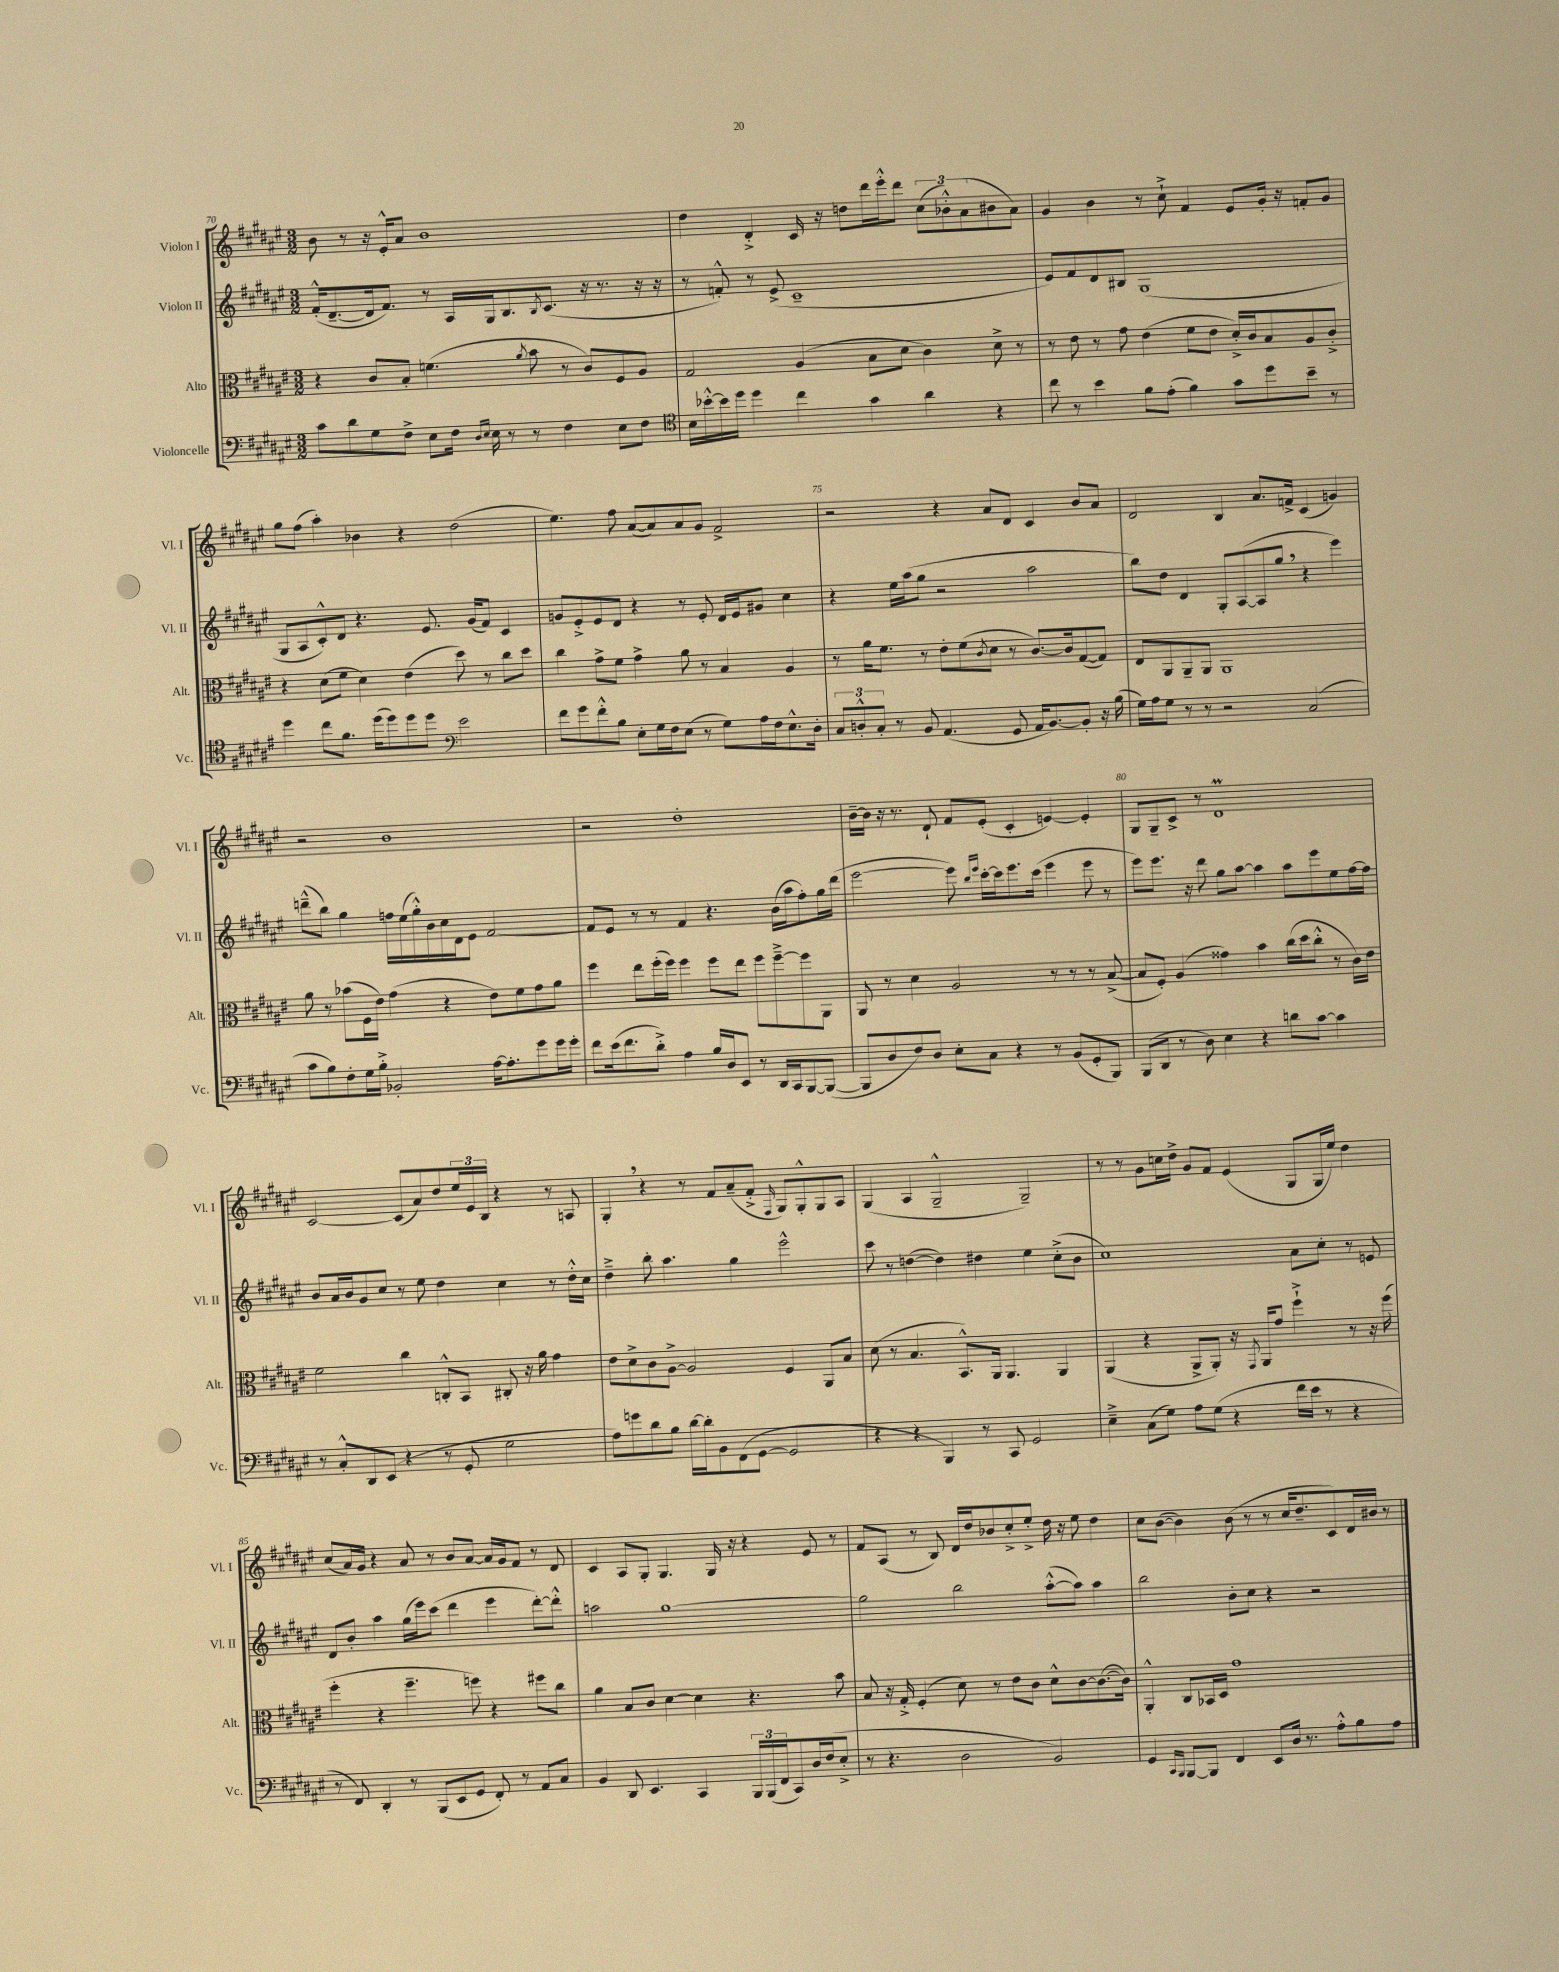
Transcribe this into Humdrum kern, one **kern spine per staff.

**kern	**kern	**kern	**kern
*staff4	*staff3	*staff2	*staff1
*clefF4	*clefC3	*clefG2	*clefG2
*k[f#c#g#d#a#e#]	*k[f#c#g#d#a#e#]	*k[f#c#g#d#a#e#]	*k[f#c#g#d#a#e#]
*M3/2	*M3/2	*M3/2	*M3/2
8c#	4r	(16f#'^^	8b
.	.	[8.d#~	.
8d#	.	.	8r
8G#	8c#	16d#]	16r
.	.	8.f#)	16e#'^^
8F#^	8B'	.	8a#
8E#	(4.f	8r	1b
16F#	.	16A#	.
16qqD#	.	.	.
16qqE#	.	.	.
16E#	.	16G#	.
8r	.	8.B	.
.	8qa#	.	.
8r	8b	.	.
.	.	8qB	.
.	.	(8.c#	.
4F#	8r	.	.
.	8c#)	16r	.
.	.	8.r	.
8E#	8F#	.	.
8F#	8A#	16r	.
.	.	16r	.
=	=	=	=
*clefC4	*	*	*
16B	2G#	8r	4dd#
[16b-'^^	.	.	.
16b-]	.	8f'^^)	.
16dd#	.	.	.
4dd#	.	8r	4d#'^
.	.	(8e#^	.
4cc#	(4A#	1c#~	16c#
.	.	.	16r
.	.	.	8dd
4g#	8B	.	16ddd#
.	.	.	16eee#'^^
.	8d#	.	8ddd#
4a#	4c#)	.	(12cc#
.	.	.	12b-'^^)
.	.	.	(12a#
4r	8d#^	.	8b#
.	8r	.	8a#)
=	=	=	=
8cc#	8r	8e#)	4g#
8r	8e#	8f#	.
4b	8r	8d#	4b
.	8g#	8B#	.
8f#	(4e#	(1G#	8r
(8e#'	.	.	8cc#`^
4f#)	8f#	.	4f#
.	8e#	.	.
8g#	16d#'^)	.	8e#
.	16c#	.	.
8dd#	8B	.	16g#'
.	.	.	16r
8b~	8A#	.	8f'
8r	8c#'^	.	8g#
=	=	=	=
4dd#	4r	8G#	8gg#
.	.	8A#	(8ff#
8cc#	(8d#	8c#'^^)	4aa#')
8.f#	8f#	8d#	.
.	4d#)	4.r	4b-
(16dd#	.	.	.
8dd#)	.	.	.
8dd#	(4e#	.	4r
8dd#	.	8.e#	.
*clefF4	*	*	*
2e#	8dd#)	.	(2dd#
.	.	(16g#	.
.	8r	8f#)	.
.	8cc#	4c#	.
.	8dd#	.	.
=	=	=	=
8f#	4cc#	8g	4.ee#)
8g#	.	8e#'^	.
8f#'^^	8g#^	8e#	.
8B	8f#	8d#	8ff#
8E#'	4g#^	4r	([8a#
16G#	.	.	8a#])
16F#	.	.	.
(8E#	8a#	8r	8a#
8r	8r	8e#'	8g#
8G#)	4B	16d#	2f#^
.	.	16e#	.
16A#	.	8g#	.
16F#	.	.	.
8.E#^^	4A#	4cc#	.
16D#'	.	.	.
=	=	=	=
12C#	8r	4r	2r
12D'^^	.	.	.
.	16a#	.	.
12C#'	.	.	.
.	8.f#	.	.
8r	.	16ee#	.
.	.	(16aa#	.
8BB	8r	8gg#	.
(4.AA#	8e#'	2r	4r
.	(8f#	.	.
.	8qc#	.	.
.	8d#	.	8a#
8GG#	8r	.	8d#
16AA#	[8.c#)	2aa#	4c#
[8.BB)	.	.	.
.	16c#]	.	.
8BB']	([8G#	.	8b
16r	8G#])	.	8a#
(16B	.	.	.
=	=	=	=
16G#)	8E#	8bb)	2d#
16A#	.	.	.
8G#	8AA#	8dd#	.
8r	8AA#~	4d#	.
8r	8AA#	.	.
2r	1AA#	8G#'	4B
.	.	([8A#	.
.	.	8A#]	8.a#
.	.	8gg#	.
.	.	.	16f^
(2C#	.	4r	(4c#
.	.	4eee#)	4g)
=	=	=	=
8c#	8a#	(8ddd~^^	2r
8B)	8r	8bb)	.
8F#'	(8b-	4gg#	.
16G#	16F#	.	.
16B'^	16e#)	.	.
2BB-'	(4g#	16ff	1b
.	.	(16ee#	.
.	.	16gg#'^^)	.
.	.	16b	.
.	4r	16cc#	.
.	.	16d#	.
.	.	8e#	.
[16A#	8e#)	[2f#	.
8.A#']	.	.	.
.	8f#	.	.
8g#	8g#	.	.
16g#	8a#	.	.
16g#'	.	.	.
=	=	=	=
8f#	4ff#	8f#]	2r
(16e#	.	8e#	.
8.f#	.	.	.
.	8ee#	8r	.
8d#'^)	(16ff#'	8r	.
.	16ff#)	.	.
4A#	4ff#	4f#	1dd#'
16B	8ff#	4.r	.
16D#	.	.	.
8EE#	8ee#	.	.
8r	8ff#	.	.
16DD#	[8ff#~^	(16b	.
16CC#	.	16aa#	.
[8BBB	8ff#]	8ff#')	.
(8BBB_	8AA#	16gg#	.
.	.	(16ddd#	.
=	=	=	=
8BBB]	8AA#	[2eee#	[16b~
.	.	.	16b]
8D#	8r	.	16r
.	.	.	8.r
8F#)	4d#	.	.
8D#	.	.	8d#`
8E#'	2A#	8eee#])	8f#
.	.	16qqbb	.
.	.	16qqeee#	.
8C#	.	[16ccc#'	(8e#'
.	.	16ccc#]	.
4r	.	8.eee#	4c#'
.	.	(16ccc#	.
8r	8r	4eee#	[4e)
(8BB	8r	.	.
8GG#'	8r	8eee#	4e']
8BBB)	([8B^	8r	.
=	=	=	=
(8BBB	8B]	8eee#)	8G#
8DD#	8F#')	8.eee#	8G#~
8r	(4A#	.	8c#^
.	.	16r	.
8D#)	.	8ddd#	8r
4E#	4g##)	8gg#	1d#
.	.	[8aa#	.
4r	4b	4aa#]	.
8d	(16cc#	8aa#	.
.	16dd#	.	.
[8c#	8cc#'^^	8eee#	.
4c#]	8r	8ee#	.
.	16c#)	[16ff#	.
.	16e#	16ff#]	.
=	=	=	=
8r	2f#	8b	[2c#
8C#'^^	.	16a#	.
.	.	16b	.
8DD#	.	8g#	.
(8EE#	.	8cc#	.
4r	4cc#	8r	(8c#]
.	.	8ee#	8a#)
8r	8C'^^	4dd#	8dd#
8GG#'	8BB	.	24ee#
.	.	.	24e#
.	.	.	24B
2G#	8C#'	4cc#	4r
.	16r	.	.
.	16a#	.	.
.	4g#	8r	8r
.	.	16dd#'^^	8A
.	.	16cc#	.
=	=	=	=
8A#)	8e#	4dd#~^	4G#'
8g	8d#^	.	.
8d#	8c#	8bb'	4r
8B	[8A#^	4.aa#	.
[16d#	2A#]	.	8r
16d#']	.	.	.
8BB	.	.	8f#
(8FF#	.	4gg#	(8a#~
[8GG#	.	.	8f#'^
.	.	.	16qqF#
2GG#]	4F#	2eee#^^	8G#)
.	.	.	8G#'^^
.	8AA#	.	8G#
.	8B	.	8A#
=	=	=	=
4r	(8d#	8ccc#	(4G#
.	8r	8r	.
4r	4.B	([4dd	4A#
4BBB)	.	4dd])	2G#~^^
.	8.BB^^)	.	.
8r	.	4dd#	.
.	16AA#	.	.
8CC#	4.AA#	.	.
2GG#	.	4ee#	2G#~)
.	4AA#	(8cc#'^	.
.	.	8b	.
=	=	=	=
4E#~^	(4AA#	1cc#)	8r
.	.	.	8r
(8C#	4r	.	8g#
8G#)	.	.	16cc
.	.	.	16dd#^
8A#	8AA#^	.	8g#
(8G#	8AA#')	.	8f#
4r	16r	.	(4e#
.	8qGG#	.	.
.	16AA#	.	.
.	8g#	.	.
16f#	4ff#`^	8a#	8G#
16e#	.	.	.
8r	.	8cc#'	16G#
.	.	.	16ee#)
4r	8r	8r	4dd#
.	16r	8e	.
.	(16ff#	.	.
=	=	=	=
8r	4ff#'	8d#	(8cc#
8FF#)	.	8b'	16a#)
.	.	.	16g#
4DD#'	4r	4aa#	4r
8r	4.ff#~	(16gg#	8a#
.	.	16eee#)	.
(8BBB	.	(8ccc#	8r
8EE#	.	4ddd#	8b
8GG#	8ff)	.	[8a#
8FF#')	4r	4eee#	16a#]
.	.	.	16g#
8r	.	.	8f#
8AA#	8ff#	[8ddd#')	8r
8C#	8cc#	8ddd#'^^]	8d#
=	=	=	=
4BB	4a#	2aa	4c#
8DD#	8B	.	8A#
4.EE#	8c#	.	8G#'
.	[4d#	[1gg#	4.G#
4CC#	4d#]	.	.
.	.	.	16G#
.	.	.	16r
24BBB	4.r	.	4r
(24BBB	.	.	.
24FF#	.	.	.
8CC#)	.	.	.
16D#	.	.	8e#
(16F#	.	.	.
8E#'^	8b	.	8r
=	=	=	=
8r	8B	2gg#]	8f#
4.r	16r	.	(8A#
.	16G#'^	.	.
.	(4F#'	.	8r
.	.	.	8B)
2D#	8d#)	2bb	16d#
.	.	.	16dd#
.	8r	.	8b-
.	8e#	.	8cc#'^
.	8c#	.	8ee#'^
2BB)	8d#^^	([8aa#'^^	16dd#
.	.	.	16r
.	[8c#	8aa#])	8ee#
.	(8.c#_	4aa#	4dd#
.	16c#])	.	.
=	=	=	=
4GG#	4AA#'^^	2bb	8cc#
.	.	.	([8b
16qqCC#	.	.	.
16qqBBB	.	.	.
[8BBB	8C#	.	4b])
8BBB]	16BB-	.	.
.	16D#	.	.
4FF#	1g#	8b'	(8b
.	.	8cc#	8r
8EE#	.	4r	8r
16D#	.	.	16cc#
8.r	.	.	8.dd#~
.	.	2r	.
8A#'^^	.	.	8c#)
8B	.	.	16d#
.	.	.	16b#
8A#	.	.	8r
==	==	==	==
*-	*-	*-	*-
